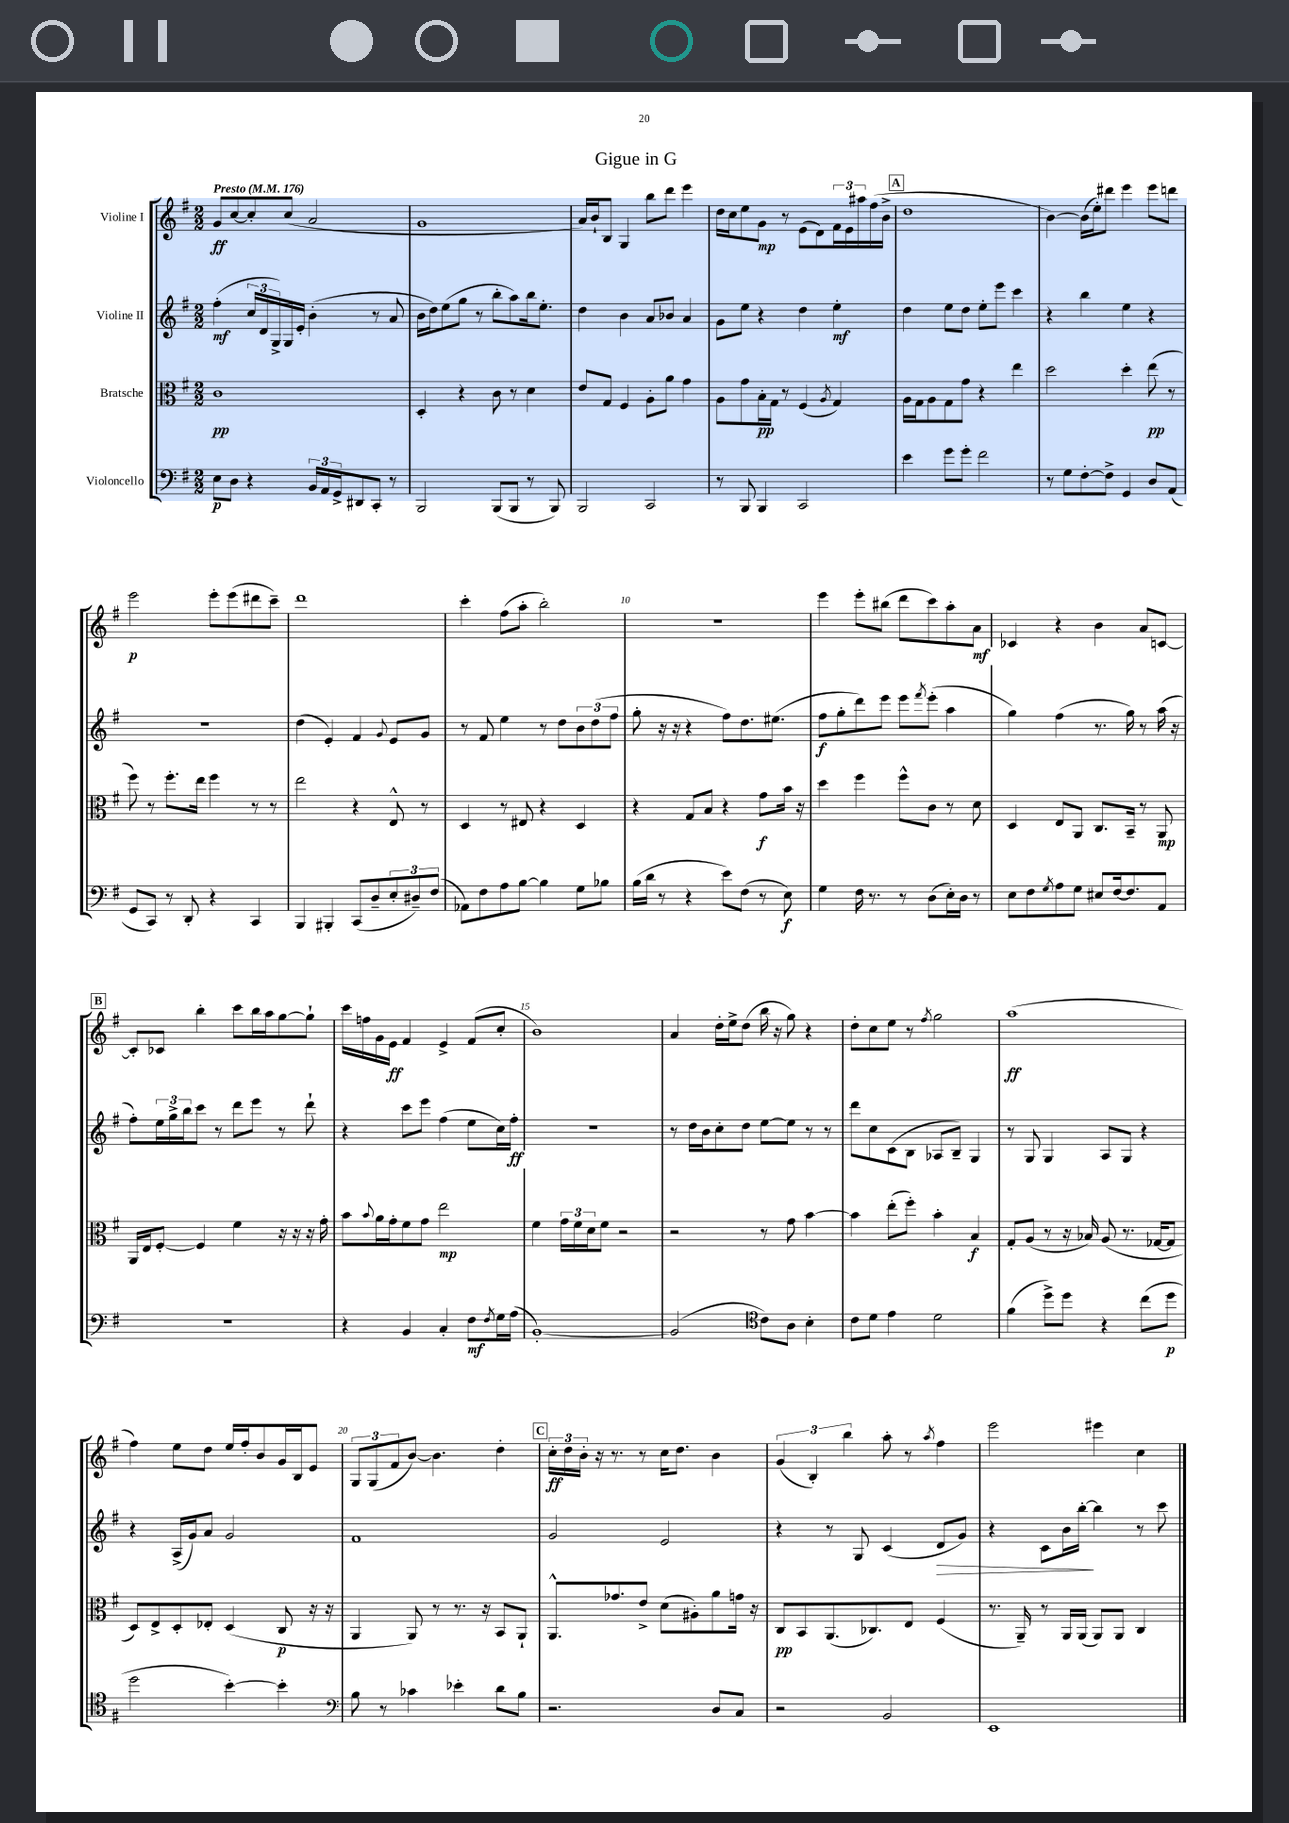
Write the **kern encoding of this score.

**kern	**dynam	**kern	**dynam	**kern	**dynam	**kern	**dynam
*part4	*part4	*part3	*part3	*part2	*part2	*part1	*part1
*staff4	*staff4	*staff3	*staff3	*staff2	*staff2	*staff1	*staff1
*I"Violoncello	*	*I"Bratsche	*	*I"Violine II	*	*I"Violine I	*
*clefF4	*	*clefC3	*	*clefG2	*	*clefG2	*
*k[f#]	*	*k[f#]	*	*k[f#]	*	*k[f#]	*
*M2/2	*	*M2/2	*	*M2/2	*	*M2/2	*
*MM176	*	*MM176	*	*MM176	*	*MM176	*
=1	=1	=1	=1	=1	=1	=1	=1
!	!	!	!	!	!	!LO:TX:a:B:t=Presto	!
8E\L	p	1c	pp	(4ff#'\	mf	8g/L	ff
8D\J	.	.	.	.	.	[8cc/	.
4r	.	.	.	24cc/LL	.	8cc'/]	.
.	.	.	.	24d/	.	.	.
.	.	.	.	24G^/)	.	.	.
.	.	.	.	16G/	.	(8cc/J	.
.	.	.	.	16e'/JJ	.	.	.
24BB/LL	.	.	.	(4b'\	.	2a/	.
24AA/	.	.	.	.	.	.	.
24GG^/J	.	.	.	.	.	.	.
8DD#X/	.	.	.	.	.	.	.
8CC'/J	.	.	.	8r	.	.	.
8r	.	.	.	8a/	.	.	.
=2	=2	=2	=2	=2	=2	=2	=2
2BBB/	.	4D'/	.	16b\LL	.	1g	.
.	.	.	.	16dd\J)	.	.	.
.	.	.	.	(8ee\	.	.	.
.	.	4r	.	8gg\J	.	.	.
.	.	.	.	8r	.	.	.
(8BBB/L	.	8c\	.	8bb'\L	.	.	.
8BBB/J	.	8r	.	8aa\)	.	.	.
8r	.	4d\	.	16bb\k	.	.	.
.	.	.	.	8.ee'\J	.	.	.
8BBB/)	.	.	.	.	.	.	.
=3	=3	=3	=3	=3	=3	=3	=3
2BBB/	.	8e/L	.	4dd\	.	16a/LL)	.
.	.	.	.	.	.	16b`/J	.
.	.	8G/J	.	.	.	8B/J	.
.	.	4F#/	.	4b\	.	4G/	.
2CC/	.	8A'\L	.	8a/L	.	8bb\L	.
.	.	8a\J	.	8b-X/J	.	8ddd\J	.
.	.	4g\	.	4a/	.	4eee\	.
=4	=4	=4	=4	=4	=4	=4	=4
8r	.	8A\L	.	8g\L	.	16dd\LL	.
.	.	.	.	.	.	16cc\J	.
8BBB/	.	8g\	.	8ee\J	.	8ee\	.
4BBB/	.	16B'\L	pp	4r	.	8g\J	mp
.	.	16G\JJ	.	.	.	.	.
.	.	8r	.	.	.	8r	.
2CC/	.	(4F#/	.	4dd\	.	(8e\L	.
.	.	.	.	.	.	8d\)	.
.	.	8qA/	.	.	.	.	.
.	.	4G/)	.	4ee'\	mf	24f#\L	.
.	.	.	.	.	.	24e\	.
.	.	.	.	.	.	24aa#X\	.
.	.	.	.	.	.	(16ff#\	.
.	.	.	.	.	.	16b^\JJ	.
!!LO:REH:place=s1:t=A
=5	=5	=5	=5	=5	=5	=5	=5
4e\	.	16A\LL	.	4dd\	.	1dd	.
.	.	16G\J	.	.	.	.	.
.	.	8A\	.	.	.	.	.
8g\L	.	8G\	.	8ee\L	.	.	.
8g'\J	.	8g\J	.	8dd\J	.	.	.
2f#\	.	4r	.	8ee'\L	.	.	.
.	.	.	.	8eee\J	.	.	.
.	.	4ee\	.	4ccc\	.	.	.
=6	=6	=6	=6	=6	=6	=6	=6
8r	.	2dd\	.	4r	.	[4b\)	.
8G\L	.	.	.	.	.	.	.
[8F#'\	.	.	.	4bb\	.	(16b\LL]	.
.	.	.	.	.	.	16ee'\J)	.
8F#^\J]	.	.	.	.	.	8ddd#X\J	.
4GG/	.	4dd'\	.	4ee\	.	4eee\	.
8D/L	.	(8ee\	pp	4r	.	8eee\L	.
(8AA/J	.	8r	.	.	.	8dddn\J	.
!!LO:LB:g=z
=7	=7	=7	=7	=7	=7	=7	=7
8GG/L	.	8ff#\)	.	1r	.	2eee\	p
8CC/J)	.	8r	.	.	.	.	.
8r	.	8.ff#'\L	.	.	.	.	.
8DD'/	.	.	.	.	.	.	.
.	.	16ee\Jk	.	.	.	.	.
4r	.	4ff#\	.	.	.	8eee'\L	.
.	.	.	.	.	.	(8eee\	.
4CC/	.	8r	.	.	.	8ddd#X\	.
.	.	8r	.	.	.	8ccc~\J)	.
=8	=8	=8	=8	=8	=8	=8	=8
4BBB/	.	2ee\	.	(4dd\	.	1ddd	.
4BBB#X'/	.	.	.	4e'/)	.	.	.
(8CC/L	.	4r	.	4f#/	.	.	.
8D~/	.	.	.	.	.	.	.
.	.	.	.	8qqg/	.	.	.
12E'/	.	8E^^/	.	8e/L	.	.	.
12D#X~/)	.	.	.	.	.	.	.
.	.	8r	.	8g/J	.	.	.
(12F#/J	.	.	.	.	.	.	.
=9	=9	=9	=9	=9	=9	=9	=9
8AA-X\L)	.	4D/	.	8r	.	4ccc'\	.
8F#\	.	.	.	8f#/	.	.	.
8A\	.	8r	.	4ee\	.	(8ff#\L	.
[8B\J	.	8E#X/	.	.	.	8aa'\J	.
4B\]	.	4r	.	8r	.	2bb'\)	.
.	.	.	.	8dd\L	.	.	.
8G\L	.	4D/	.	12b\	.	.	.
.	.	.	.	(12dd\	.	.	.
8B-X\J	.	.	.	.	.	.	.
.	.	.	.	12ff#\J	.	.	.
=10	=10	=10	=10	=10	=10	=10	=10
(16B\LL	.	4r	.	8gg'\	.	1r	.
16d\JJ	.	.	.	.	.	.	.
8r	.	.	.	16r	.	.	.
.	.	.	.	16r	.	.	.
4r	.	8G/L	.	4r	.	.	.
.	.	8B/J	.	.	.	.	.
8e\L)	.	4r	.	8ff#\L)	.	.	.
(8F#\J	.	.	.	8.dd\	.	.	.
8r	.	8g\L	f	.	.	.	.
.	.	.	.	(8.ee#X\J	.	.	.
8E\)	f	16b\Jk	.	.	.	.	.
.	.	16r	.	.	.	.	.
=11	=11	=11	=11	=11	=11	=11	=11
4G\	.	4dd\	.	8ff#\L	f	4eee\	.
.	.	.	.	8gg'\	.	.	.
16F#\	.	4ff#\	.	8ddd\)	.	8eee'\L	.
8.r	.	.	.	.	.	.	.
.	.	.	.	8eee\J	.	(8bb#X\J	.
8r	.	8ff#^^\L	.	8eee\L	.	8ddd\L	.
.	.	.	.	8qfff#/	.	.	.
(8D\L	.	8c\J	.	(8eee'\J	.	8ccc\)	.
16E'\L)	.	8r	.	4aa\	.	8aa'\	.
16D\JJ	.	.	.	.	.	.	.
8r	.	8d\	.	.	.	8a\J	mf
=12	=12	=12	=12	=12	=12	=12	=12
8E\L	.	4D/	.	4gg\)	.	4c-X/	.
8F#\	.	.	.	.	.	.	.
8qG/	.	.	.	.	.	.	.
8A\	.	8E/L	.	(4ff#\	.	4r	.
8G\J	.	8AA/J	.	.	.	.	.
8E#X/L	.	8.C/L	.	8.r	.	4b\	.
[16F#/k	.	.	.	.	.	.	.
8.F#/]	.	16BB~/Jk	.	16gg\)	.	.	.
.	.	8r	.	8r	.	8a/L	.
8AA/J	.	8AA/	mp	(16aa\	.	[8cn/J	.
.	.	.	.	16r	.	.	.
!!LO:LB:g=z
!!LO:REH:place=s1:t=B
=13	=13	=13	=13	=13	=13	=13	=13
1r	.	16AA/LL	.	8ff#'\L)	.	8c'/L]	.
.	.	16E/J	.	.	.	.	.
.	.	[8F#'/J	.	24ee\L	.	8c-X/J	.
.	.	.	.	24gg^\	.	.	.
.	.	.	.	24bb\J	.	.	.
.	.	4F#/]	.	8ccc\J	.	4bb'\	.
.	.	.	.	8r	.	.	.
.	.	4f#\	.	8ddd\L	.	8ccc\L	.
.	.	.	.	8eee\J	.	16bb\L	.
.	.	.	.	.	.	16aa\J	.
.	.	16r	.	8r	.	[8gg\	.
.	.	16r	.	.	.	.	.
.	.	16r	.	8ddd`\	.	8gg`\J]	.
.	.	16g'\	.	.	.	.	.
=14	=14	=14	=14	=14	=14	=14	=14
4r	.	8b\L	.	4r	.	16ccc\LL	.
.	.	.	.	.	.	16ffn\	.
.	.	8qqb/	.	.	.	.	.
.	.	16a\L	.	.	.	16g\	.
.	.	16g'\J	.	.	.	16e\JJ	ff
4BB/	.	8f#\	.	8ccc\L	.	4f#/	.
.	.	8g\J	.	8eee\J	.	.	.
4C'/	.	2ee\	mp	(4ff#\	.	4e^/	.
8F#\L	mf	.	.	8ee\L	.	(8f#/L	.
8qF#/	.	.	.	.	.	.	.
16G\L	.	.	.	16cc\L)	.	8cc'/J	.
(16A\JJ	.	.	.	16ff#'\JJ	ff	.	.
=15	=15	=15	=15	=15	=15	=15	=15
[1BB')	.	4f#\	.	1r	.	1b)	.
.	.	24g\LL	.	.	.	.	.
.	.	24f#\	.	.	.	.	.
.	.	24d\J	.	.	.	.	.
.	.	8f#\J	.	.	.	.	.
.	.	2r	.	.	.	.	.
=16	=16	=16	=16	=16	=16	=16	=16
(2BB/]	.	2r	.	8r	.	4a/	.
.	.	.	.	16dd\LL	.	.	.
.	.	.	.	16b\J	.	.	.
.	.	.	.	8cc'\	.	16dd'\LL	.
.	.	.	.	.	.	16ee^\J	.
.	.	.	.	8dd\J	.	(8dd\J	.
*clefC4	*	*	*	*	*	*	*
8c\L)	.	8r	.	[8ee\L	.	16bb\	.
.	.	.	.	.	.	16r	.
8A\J	.	8g\	.	8ee\J]	.	8gg\)	.
4B'\	.	[4b\	.	8r	.	4r	.
.	.	.	.	8r	.	.	.
=17	=17	=17	=17	=17	=17	=17	=17
8c\L	.	4b\]	.	8ddd\L	.	8dd'\L	.
8d\J	.	.	.	8cc\	.	8cc\	.
4e\	.	(8ee'\L	.	(8c\	.	8ee\J	.
.	.	8ff#'\J)	.	8B\J	.	8r	.
.	.	.	.	.	.	8qff#/	.
2d\	.	4b'\	.	8A-X/L	.	2gg\	.
.	.	.	.	8B~/J)	.	.	.
.	.	4B/	f	4G/	.	.	.
=18	=18	=18	=18	=18	=18	=18	=18
(4f#\	.	8G'/L	.	8r	.	(1aa	ff
.	.	(8A/J	.	8G/	.	.	.
8dd^\L)	.	8r	.	4G/	.	.	.
8dd\J	.	16r	.	.	.	.	.
.	.	16B-X/)	.	.	.	.	.
4r	.	(8A/	.	8A/L	.	.	.
.	.	8.r	.	8G/J	.	.	.
(8cc\L	.	.	.	4r	.	.	.
.	.	[16G-X/KL	.	.	.	.	.
8dd\J	p	8G-/J]	.	.	.	.	.
!!LO:LB:g=z
=19	=19	=19	=19	=19	=19	=19	=19
2dd\	.	8D/L)	.	4r	.	4ff#\)	.
.	.	8E^/	.	.	.	.	.
.	.	8D'/	.	(16A^/LL	.	8ee\L	.
.	.	.	.	16g/J)	.	.	.
.	.	8E-X'/J	.	8a/J	.	8dd\J	.
[4b'\)	.	(4D/	.	2g/	.	16ee/LL	.
.	.	.	.	.	.	16ff#'/J	.
.	.	.	.	.	.	8b/	.
4b'\]	.	8C/	p	.	.	16g/L	.
.	.	.	.	.	.	16B/J	.
.	.	16r	.	.	.	8e/J	.
.	.	16r	.	.	.	.	.
=20	=20	=20	=20	=20	=20	=20	=20
*clefF4	*	*	*	*	*	*	*
8B\	.	4AA/	.	1f#	.	12G/L	.
.	.	.	.	.	.	(12G/	.
8r	.	.	.	.	.	.	.
.	.	.	.	.	.	12f#/	.
4c-X\	.	8AA/)	.	.	.	[8b/J)	.
.	.	8r	.	.	.	4.b\]	.
4e-X'\	.	8.r	.	.	.	.	.
.	.	16r	.	.	.	.	.
8d\L	.	8BB/L	.	.	.	4dd'\	.
8B\J	.	8AA`/J	.	.	.	.	.
!!LO:REH:place=s1:t=C
=21	=21	=21	=21	=21	=21	=21	=21
2.r	.	8.AA^^/L	.	2g/	.	24cc'\LL	ff
.	.	.	.	.	.	24dd\	.
.	.	.	.	.	.	24b'\JJ	.
.	.	.	.	.	.	16r	.
.	.	8.g-X/	.	.	.	8.r	.
.	.	8e^/J	.	.	.	8r	.
.	.	(8d\L	.	2e/	.	16cc\KL	.
.	.	.	.	.	.	8.dd\J	.
.	.	8A#X'\)	.	.	.	.	.
8D/L	.	8a\	.	.	.	4b\	.
8C/J	.	16gn\Jk	.	.	.	.	.
.	.	16r	.	.	.	.	.
=22	=22	=22	=22	=22	=22	=22	=22
2r	.	8C/L	pp	4r	.	(6g/	.
.	.	8BB/	.	.	.	.	.
.	.	.	.	.	.	6B'/)	.
.	.	(8.AA/	.	8r	.	.	.
.	.	.	.	.	.	6bb\	.
.	.	.	.	8G/	.	.	.
.	.	8.C-X/)	.	.	.	.	.
2BB/	.	.	.	(4c/	.	8aa'\	.
.	.	8E/J	.	.	.	8r	.
.	.	.	.	.	.	8qaa/	.
!	!	!	!	!	!LO:HP:b	!	!
.	.	(4F#/	.	8d/L	>	4ff#\	.
.	.	.	.	8g/J)	.	.	.
=23	=23	=23	=23	=23	=23	=23	=23
1EE	.	8.r	.	4r	.	2eee\	.
.	.	16AA~/)	.	.	.	.	.
.	.	8r	.	8c\L	.	.	.
.	.	16AA/LL	.	16b\L	.	.	.
.	.	(16AA/JJ	.	[16bb'\JJ	.	.	.
.	.	8AA/L)	.	4bb\]	]	4eee#X\	.
.	.	8AA/J	.	.	.	.	.
.	.	4C/	.	8r	.	4cc\	.
.	.	.	.	8ccc\	.	.	.
==	==	==	==	==	==	==	==
*-	*-	*-	*-	*-	*-	*-	*-
